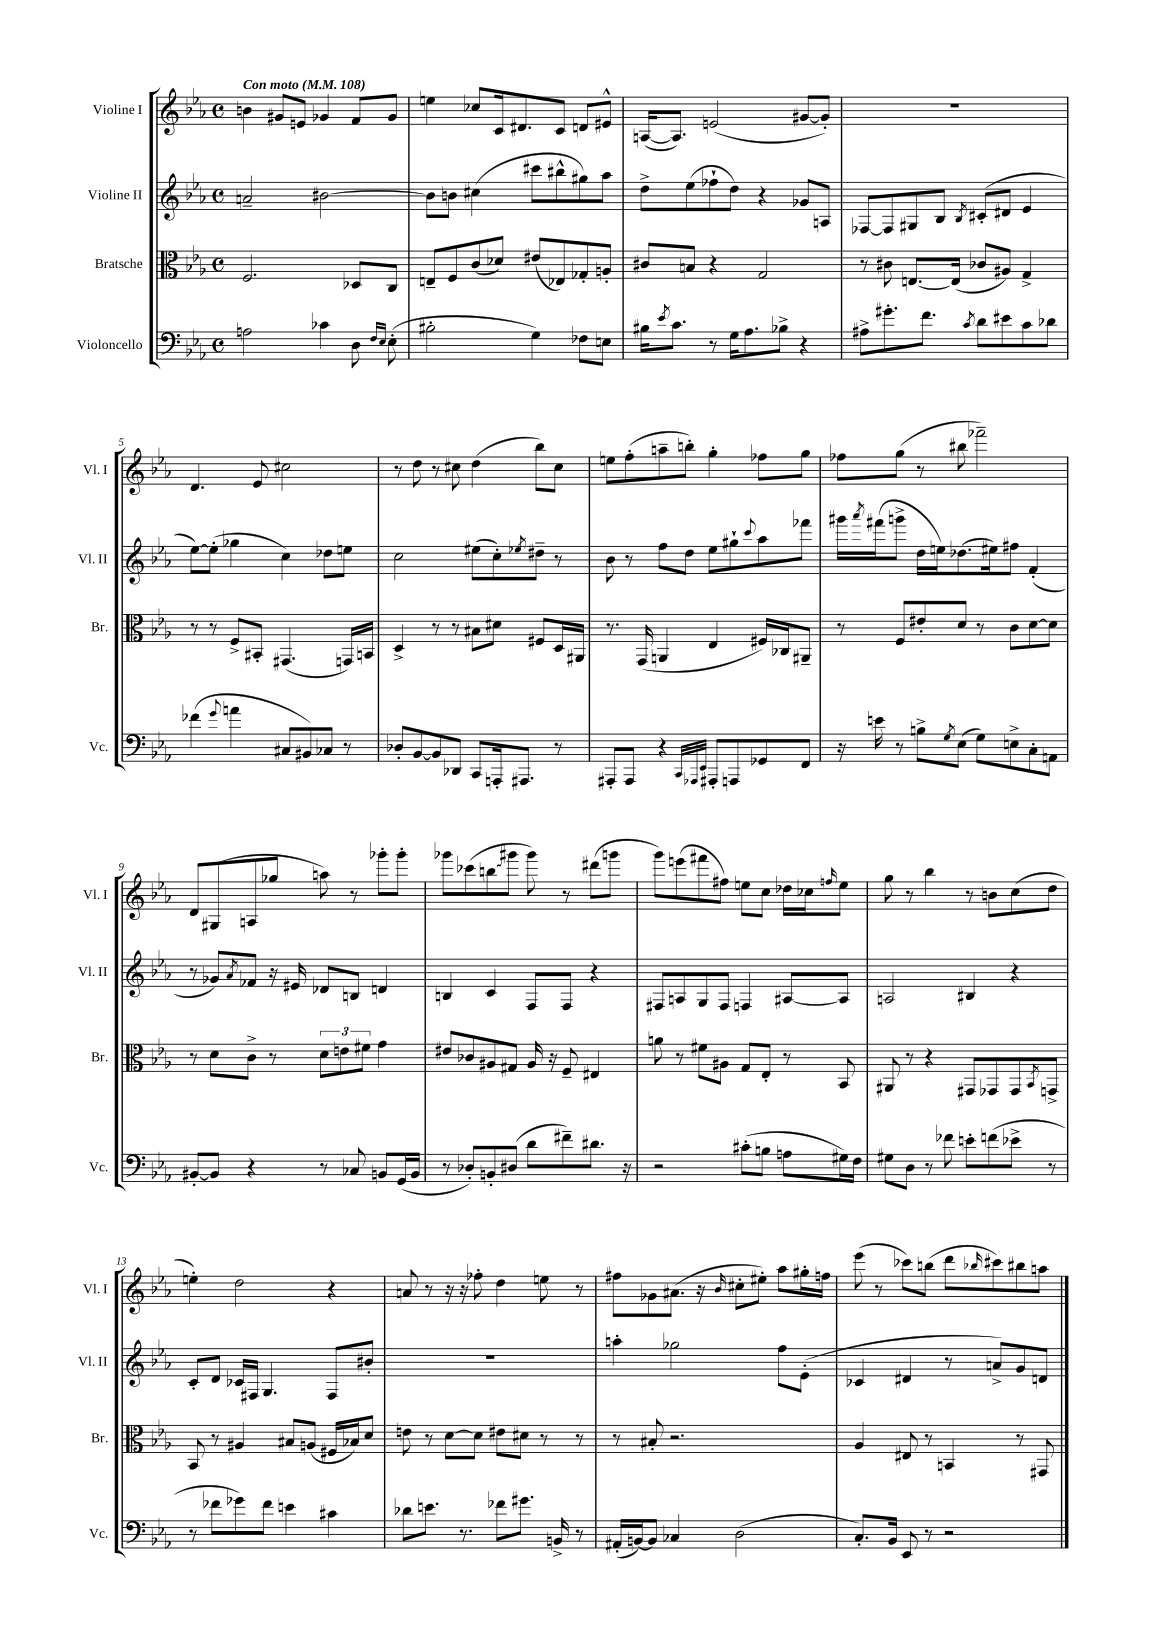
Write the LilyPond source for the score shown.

<<
\new StaffGroup <<
\new Staff = "s0" \with { instrumentName = "Violine I" shortInstrumentName = "Vl. I" } {
    \clef treble \key ees \major \defaultTimeSignature \time 4/4 \tempo "Con moto" 4 = 108
    b'4 gis'8 e'8 ges'4 f'8 ges'8 |
    e''4 ces''8 c'16 dis'8. c'8 d'8 eis'8-^ |
    a16~( a8.) e'2( gis'8~ gis'8-.) |
    R1 |
    d'4. ees'8 cis''2 |
    r8 d''8 r8 cis''8 d''4( bes''8) cis''8 |
    e''8 f''8-.( a''8-- b''8-.) g''4-. fes''8 g''8 |
    fes''8 g''8( r8 bis''8 fes'''2--) |
    d'8 gis8( a8 ges''8 a''8) r8 ges'''8-. ges'''8-. |
    ges'''8 ces'''8( \once \override Glissando.style = #'zigzag b''8\glissando gis'''8 gis'''8) r8 dis'''8( g'''8 |
    g'''8) e'''8( fis'''8 fis''8) e''8 c''8 des''16 ces''16 \grace { f''16 } e''8 |
    g''8 r8 bes''4 r8 b'8 c''8( d''8 |
    e''4-.) d''2 r4 |
    a'8 r8 r16 r16 fes''8-. d''4 e''8 r8 |
    fis''8 ges'8 ais'8.( r16 \grace { bes'16 } cis''8-. eis''8-.) aes''8 gis''16-. f''16 |
    ees'''8( r8 ces'''8) b''8( d'''8 \grace { bes''16 } cis'''8) bis''8 a''8 \bar "|." |
}
\new Staff = "s1" \with { instrumentName = "Violine II" shortInstrumentName = "Vl. II" } {
    \clef treble \key ees \major \defaultTimeSignature \time 4/4
    a'2-- bis'2~ |
    bis'8 b'8 cis''4( cis'''8 bis''8-^ gis''8) aes''8 |
    d''8-> ees''8( fes''8-! d''8) r4 ges'8 a8 |
    fes8~ fes8 gis8 bes8 \acciaccatura { bes8 } cis'8-.( dis'8 ees'4 |
    ees''8~) ees''8-.( ges''4 c''4) des''8 e''8 |
    c''2 eis''8( c''8-.) \acciaccatura { ees''8 } dis''8-- r8 |
    bes'8 r8 f''8 d''8 ees''8 gis''8-! \appoggiatura { c'''8 } aes''8 fes'''8 |
    gis'''16 \acciaccatura { aes'''8 } fis'''16( g'''8-> d''16 e''16) des''8.( eis''16) fis''8 f'4-.( |
    r8 ges'8) \acciaccatura { aes'8 } fes'8 r16 eis'16 des'8 b8 d'4 |
    b4 c'4 f8 f8 r4 |
    fis8 a8 g8 fis8 f4 ais8~ ais8 |
    a2 bis4 r4 |
    c'8-. d'8 ces'16 fis16 g4. fis8 bis'8-. |
    R1 |
    a''4-. ges''2 f''8 ees'8-.( |
    ces'4 dis'4 r8 a'8->) g'8 d'8 \bar "|." |
}
\new Staff = "s2" \with { instrumentName = "Bratsche" shortInstrumentName = "Br." } {
    \clef alto \key ees \major \defaultTimeSignature \time 4/4
    f2. des8 c8 |
    e8-- f8 c'8( des'8) eis'8( ees8) ges8-. a8-. |
    cis'8 b8 r4 g2 |
    r8 cis'8 e8.~ e16( ces'8 ais8) g4-> |
    r8 r8 f8-> bis,8-. gis,4.( g,16) b,16 |
    d4-> r8 r8 bis8 dis'8 fis8 d16 ais,16 |
    r8. g,16( a,4 ees4 fis16) ces16 ais,8-- |
    r8 f8 eis'8-. d'8 r8 c'8 d'8~ d'8 |
    r8 d'8 c'8-> r8 \tuplet 3/2 { d'8 e'8 fis'8 } g'4 |
    eis'8 ces'8 ais8 gis8 ais16 r16 f8-- eis4 |
    a'8 r8 fis'8 ais8 g8 ees8-. r8 bes,8 |
    ais,8 r8 r4 gis,8 ges,8 ges,8 \acciaccatura { bes,8 } g,8-> |
    bes,8 r8 ais4 bis8 a8( fis16 bes16) d'8 |
    e'8 r8 d'8~ d'8 eis'8 dis'8 r8 r8 |
    r8 bis8-. r2. |
    aes4 eis8 r8 b,4 r8 gis,8 \bar "|." |
}
\new Staff = "s3" \with { instrumentName = "Violoncello" shortInstrumentName = "Vc." } {
    \clef bass \key ees \major \defaultTimeSignature \time 4/4
    a2 ces'4 d8 \grace { f16 ees16 } ees8-.( |
    bis2-. g4) fes8 e8 |
    bis16 \acciaccatura { ees'8 } c'8. r8 g16 aes8. bes8-> r4 |
    ais8-> gis'8.-. f'8. \acciaccatura { c'8 } d'8 eis'8 c'8 des'8 |
    fes'4( \appoggiatura { g'8 } a'4 cis8 bis,8) ces8 r8 |
    des8-. bes,8~ bes,8 des,8 c,8 a,,16-. ais,,8. r8 |
    ais,,8-. ais,,8 r4 \grace { c,32 aes,,32 ees,32 } ais,,8-. a,,8 ges,8 f,8 |
    r16 e'16 r8 b8-> \acciaccatura { g8 } ees8( g8) e8-> c8-. a,8 |
    bis,8~-. bis,8 r4 r8 ces8 b,8 g,16( b,16 |
    r8 des8-.) b,8-. dis8( d'8 fis'8--) dis'8. r16 |
    r2 cis'8-.( b8 a8 gis16) f16 |
    gis8 d8 r8 fes'8 e'8-. f'8( ees'8-> r8 |
    r8 fes'8 ges'8) fes'8 e'4 cis'4 |
    des'8 e'8. r8. fes'8 gis'8. b,16-> r8 |
    ais,16-.( b,16~) b,8 ces4 d2( |
    c8.-.) bes,16 ees,8 r8 r2 \bar "|." |
}
>>
>>
